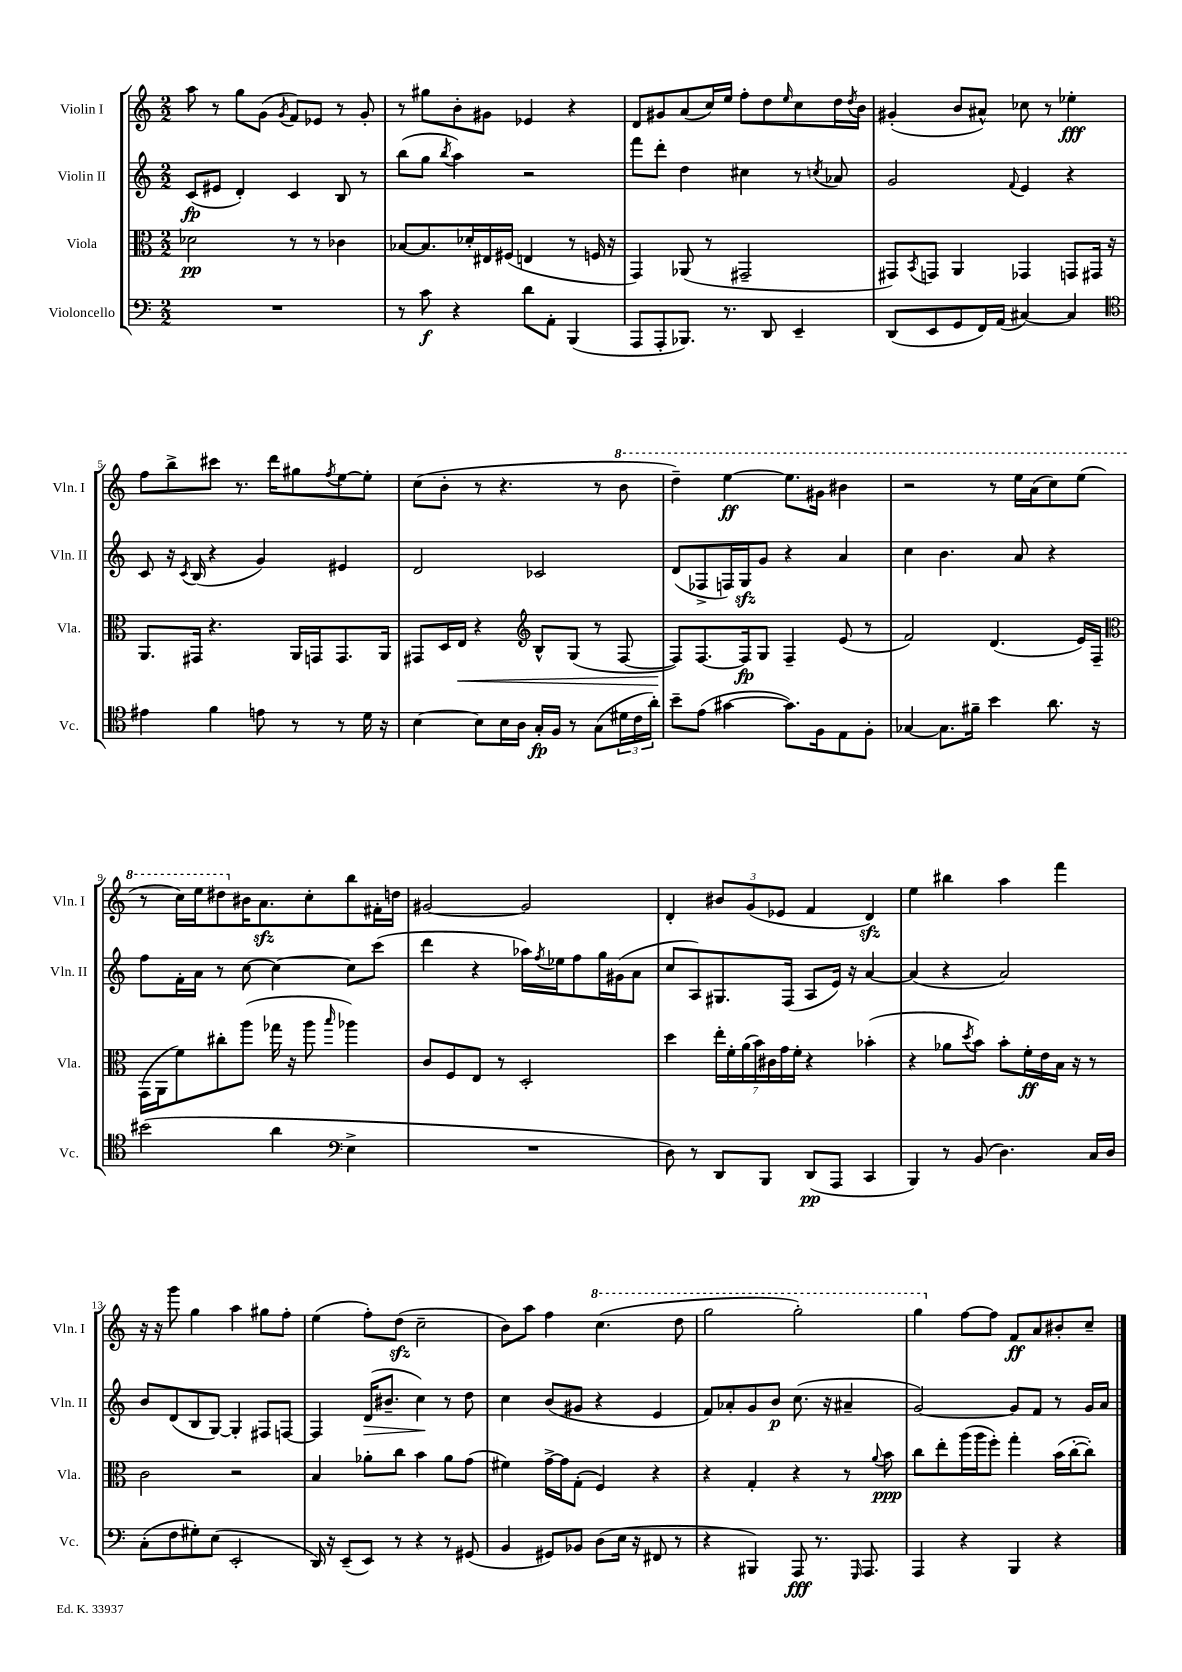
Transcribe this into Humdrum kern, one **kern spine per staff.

**kern	**dynam	**kern	**dynam	**kern	**dynam	**kern	**dynam
*part4	*part4	*part3	*part3	*part2	*part2	*part1	*part1
*staff4	*staff4	*staff3	*staff3	*staff2	*staff2	*staff1	*staff1
*I"Violoncello	*	*I"Viola	*	*I"Violin II	*	*I"Violin I	*
*I'Vc.	*	*I'Vla.	*	*I'Vln. II	*	*I'Vln. I	*
*clefF4	*	*clefC3	*	*clefG2	*	*clefG2	*
*k[]	*	*k[]	*	*k[]	*	*k[]	*
*M2/2	*	*M2/2	*	*M2/2	*	*M2/2	*
=1	=1	=1	=1	=1	=1	=1	=1
1r	.	2d-X\	pp	(8c/L	fp	8aa\	.
.	.	.	.	8e#X/J	.	8r	.
.	.	.	.	4d'/)	.	8gg\L	.
.	.	.	.	.	.	(8g\J	.
.	.	.	.	.	.	8qg/	.
.	.	8r	.	4c/	.	8f/L)	.
.	.	8r	.	.	.	8e-X/J	.
.	.	4c-X\	.	8B/	.	8r	.
.	.	.	.	8r	.	8g'/	.
=2	=2	=2	=2	=2	=2	=2	=2
8r	.	[8B-X/L	.	(8bb\L	.	8r	.
8c\	f	8.B-/]	.	8gg\J	.	8gg#X\L	.
.	.	.	.	8qbb/	.	.	.
4r	.	.	.	4aa\)	.	8b'\	.
.	.	16d-X'/L	.	.	.	.	.
.	.	16E#X/	.	.	.	8g#X\J	.
.	.	(16F#X/JJ	.	.	.	.	.
8d\L	.	4En/	.	2r	.	4e-X/	.
8AA'\J	.	.	.	.	.	.	.
(4BBB/	.	8r	.	.	.	4r	.
.	.	16Fn/	.	.	.	.	.
.	.	16r	.	.	.	.	.
=3	=3	=3	=3	=3	=3	=3	=3
8AAA/L	.	4GG/)	.	8fff\L	.	8d/L	.
8AAA'/	.	.	.	8ddd'\J	.	8g#X/	.
8.BBB-X/J)	.	(8AA-X/	.	4dd\	.	(8a/	.
.	.	8r	.	.	.	16cc/L)	.
8.r	.	.	.	.	.	16ee/JJ	.
.	.	2GG#X~/	.	4cc#X\	.	8ff'\L	.
8DD/	.	.	.	.	.	8dd\	.
.	.	.	.	.	.	16qqee/	.
4EE~/	.	.	.	8r	.	8cc\	.
.	.	.	.	8qccn/	.	.	.
.	.	.	.	8a-X/	.	16dd\L	.
.	.	.	.	.	.	8qdd/	.
.	.	.	.	.	.	16b\JJ	.
=4	=4	=4	=4	=4	=4	=4	=4
(8DD/L	.	8GG#X/L)	.	2g/	.	(4g#X'/	.
.	.	8qBB/	.	.	.	.	.
8EE/	.	8GGn/J	.	.	.	.	.
8GG/	.	4AA/	.	.	.	8b/L	.
16FF/L)	.	.	.	.	.	8a#X^^/J)	.
(16AA/JJ	.	.	.	.	.	.	.
.	.	.	.	8qqf/	.	.	.
[4C#X/)	.	4GG-X/	.	4e/	.	8cc-X\	.
.	.	.	.	.	.	8r	.
4C#/]	.	8GGn/L	.	4r	.	4ee-X'\	fff
.	.	16GG#X/Jk	.	.	.	.	.
.	.	16r	.	.	.	.	.
!!LO:LB:g=z
=5	=5	=5	=5	=5	=5	=5	=5
*clefC4	*	*	*	*	*	*	*
4e#X\	.	8.AA/L	.	8c/	.	8ff\L	.
.	.	.	.	16r	.	8bb^\	.
.	.	.	.	8qc/	.	.	.
.	.	16GG#X/Jk	.	(16B/	.	.	.
4f\	.	4.r	.	4r	.	8ccc#X\J	.
.	.	.	.	.	.	8.r	.
8en\	.	.	.	4g/)	.	.	.
.	.	.	.	.	.	16ddd\KL	.
8r	.	16AA/LL	.	.	.	8gg#X\	.
.	.	16GGn/J	.	.	.	.	.
.	.	.	.	.	.	8qff/	.
8r	.	8.GG/	.	4e#X/	.	[8ee\	.
16d\	.	.	.	.	.	8ee'\J]	.
16r	.	16AA/Jk	.	.	.	.	.
=6	=6	=6	=6	=6	=6	=6	=6
[4B\	.	8GG#X/L	.	2d/	.	(8cc\L	.
.	.	16D/L	.	.	.	8b'\J	.
!	!	!	!LO:HP:b	!	!	!	!
.	.	16E/JJ	<	.	.	.	.
8B\L]	.	4r	.	.	.	8r	.
16B\L	.	.	.	.	.	4.r	.
16A\JJ	.	.	.	.	.	.	.
*	*	*clefG2	*	*	*	*	*
16G'/LL	fp	8B^^/L	.	2c-X/	.	.	.
16F/JJ	.	.	.	.	.	.	.
8r	.	(8G/J	.	.	.	.	.
(8G\L	.	8r	.	.	.	8r	.
*	*	*	*	*	*	*8va	*
24d#X\L	.	[8F/	.	.	.	8bb\	.
24c\	.	.	.	.	.	.	.
24a'\JJ)	.	.	.	.	.	.	.
=7	=7	=7	=7	=7	=7	=7	=7
8b~\L	.	8F/L])	.	(8d/L	.	4ddd~\)	.
(8e\J	.	[8.F/	[	8F-X^/	.	.	.
[4g#X\	.	.	.	16Fn/L)	.	[4eee\	ff
.	.	16F/k]	fp	16Gzz/J	.	.	.
.	.	8G/J	.	8g/J	.	.	.
8.g#\L])	.	4F~/	.	4r	.	8.eee\L]	.
16F\k	.	.	.	.	.	16gg#X\Jk	.
8E\	.	(8e/	.	4a/	.	4bb#X\	.
8F'\J	.	8r	.	.	.	.	.
=8	=8	=8	=8	=8	=8	=8	=8
[4G-X/	.	2f/)	.	4cc\	.	2r	.
8.G-\L]	.	.	.	4.b\	.	.	.
16f#X~\Jk	.	.	.	.	.	.	.
4b\	.	(4.d/	.	.	.	8r	.
.	.	.	.	8a/	.	16eee\LL	.
.	.	.	.	.	.	(16aa\J	.
8.a\	.	.	.	4r	.	8ccc\)	.
.	.	16e/LL)	.	.	.	(8eee\J	.
16r	.	16F~/JJ	.	.	.	.	.
!!LO:LB:g=z
=9	=9	=9	=9	=9	=9	=9	=9
*	*	*clefC3	*	*	*	*	*
(2b#X\	.	(16GG\LL	.	8ff\L	.	8r	.
.	.	16AA\J	.	.	.	.	.
.	.	8f\)	.	16f'\L	.	16ccc\LL)	.
.	.	.	.	16a\JJ	.	16eee\J	.
.	.	8cc#X'\	.	8r	.	8ddd#X\	.
*	*	*	*	*	*	*X8va	*
.	.	(8aa\J	.	[8cc\	.	16b#X\K	.
.	.	.	.	.	.	8.azz\	.
4a\	.	16gg-X\	.	4cc\_	.	.	.
.	.	16r	.	.	.	.	.
.	.	8aa\	.	.	.	8cc'\	.
*clefF4	*	*	*	*	*	*	*
.	.	16qqbb/	.	.	.	.	.
4E^\	.	4aa-X\)	.	8cc\L]	.	8bb\	.
.	.	.	.	(8ccc\J	.	16f#X'\L	.
.	.	.	.	.	.	16ddn\JJ	.
=10	=10	=10	=10	=10	=10	=10	=10
1r	.	8c/L	.	4ddd\	.	[2g#X/	.
.	.	8F/	.	.	.	.	.
.	.	8E/J	.	4r	.	.	.
.	.	8r	.	.	.	.	.
.	.	2D'/	.	16aa-X\LL)	.	2g#/]	.
.	.	.	.	8qff/	.	.	.
.	.	.	.	16ee-X\J	.	.	.
.	.	.	.	8ff\	.	.	.
.	.	.	.	16gg\L	.	.	.
.	.	.	.	(16g#X\J	.	.	.
.	.	.	.	8a\J	.	.	.
=11	=11	=11	=11	=11	=11	=11	=11
8D\)	.	4dd\	.	8cc/L	.	4d'/	.
8r	.	.	.	8A/)	.	.	.
8DD/L	.	28ee'\LL	.	8.G#X/	.	12b#X/L	.
.	.	28f'\	.	.	.	.	.
.	.	(28a\	.	.	.	.	.
.	.	.	.	.	.	(12g/	.
.	.	28b\)	.	.	.	.	.
8BBB/J	.	.	.	.	.	.	.
.	.	28c#X\	.	.	.	.	.
.	.	.	.	.	.	12e-X/J	.
.	.	28g\	.	.	.	.	.
.	.	.	.	(16F/Jk	.	.	.
.	.	28f'\JJ	.	.	.	.	.
(8DD/L	pp	4r	.	8A/L	.	4f/	.
8AAA/J	.	.	.	16e/Jk)	.	.	.
.	.	.	.	16r	.	.	.
4CC/	.	(4b-X'\	.	[4a/	.	4dzz/)	.
=12	=12	=12	=12	=12	=12	=12	=12
4BBB/)	.	4r	.	(4a/]	.	4ee\	.
8r	.	8a-X\L	.	4r	.	4bb#X\	.
.	.	8qdd/	.	.	.	.	.
(8BB/	.	8b\J)	.	.	.	.	.
4.D\)	.	8b'\L	.	2a/)	.	4aa\	.
.	.	16f'\L	ff	.	.	.	.
.	.	16e\	.	.	.	.	.
.	.	16B\JJ	.	.	.	4fff\	.
.	.	16r	.	.	.	.	.
16C/LL	.	8r	.	.	.	.	.
16D/JJ	.	.	.	.	.	.	.
!!LO:LB:g=z
=13	=13	=13	=13	=13	=13	=13	=13
(8C'\L	.	2c\	.	8b/L	.	16r	.
.	.	.	.	.	.	16r	.
8F\	.	.	.	(8d/	.	8ggg\	.
8G#X'\)	.	.	.	8B/	.	4gg\	.
(8E\J	.	.	.	[8G/J)	.	.	.
2EE'/	.	2r	.	4G'/]	.	4aa\	.
.	.	.	.	8F#X/L	.	8gg#X\L	.
.	.	.	.	[8Fn/J	.	8ff'\J	.
=14	=14	=14	=14	=14	=14	=14	=14
16DD/)	.	4B/	.	4F/]	.	(4ee\	.
16r	.	.	.	.	.	.	.
(8EE~/L	.	.	.	.	.	.	.
!	!	!	!	!	!LO:HP:b	!	!
8EE/J)	.	8a-X'\L	.	(16d/KL	>	8ff'\L)	.
.	.	.	.	8.b#X~/J	.	.	.
8r	.	8cc\J	.	.	.	(8ddzz\J	.
4r	.	4b\	.	4cc\)	.	2cc~\	.
8r	.	8a-\L	.	8r	]	.	.
(8GG#X/	.	(8g\J	.	8dd\	.	.	.
=15	=15	=15	=15	=15	=15	=15	=15
4BB/	.	4f#X\)	.	4cc\	.	8b\L)	.
.	.	.	.	.	.	8aa\J	.
8GG#X/L)	.	[16g^\LL	.	(8b/L	.	4ff\	.
.	.	16g\J]	.	.	.	.	.
8BB-X/J	.	(8G'\J	.	8g#X/J	.	.	.
*	*	*	*	*	*	*8va	*
(8D\L	.	4F/)	.	4r	.	(4.ccc\	.
16E\Jk	.	.	.	.	.	.	.
16r	.	.	.	.	.	.	.
8FF#X/	.	4r	.	4e/	.	.	.
8r	.	.	.	.	.	8ddd\	.
=16	=16	=16	=16	=16	=16	=16	=16
4r	.	4r	.	8f/L)	.	2ggg\	.
.	.	.	.	8a-X'/	.	.	.
4BBB#X/)	.	4G'/	.	8g/	.	.	.
.	.	.	.	8b/J	p	.	.
8AAA/	fff	4r	.	(8.cc\	.	2ggg'\)	.
8.r	.	.	.	.	.	.	.
.	.	.	.	16r	.	.	.
.	.	8r	.	4a#X~/	.	.	.
16qqGGG/	.	.	.	.	.	.	.
8.AAA/	.	.	.	.	.	.	.
.	.	8qqa/	.	.	.	.	.
.	.	8b\	ppp	.	.	.	.
=17	=17	=17	=17	=17	=17	=17	=17
4AAA/	.	8cc\L	.	[2g/)	.	4ggg\	.
.	.	8ee'\	.	.	.	.	.
*	*	*	*	*	*	*X8va	*
4r	.	(16aa\L	.	.	.	[8ff\L	.
.	.	16aa\J	.	.	.	.	.
.	.	8ff'\J)	.	.	.	8ff\J]	.
4BBB/	.	4gg'\	.	8g/L]	.	8f/L	ff
.	.	.	.	8f/J	.	8a/	.
4r	.	(16b\LL	.	8r	.	8b#X'/	.
.	.	[16cc'\J	.	.	.	.	.
.	.	8cc'\J])	.	16g/LL	.	8cc~/J	.
.	.	.	.	16a/JJ	.	.	.
==	==	==	==	==	==	==	==
*-	*-	*-	*-	*-	*-	*-	*-
